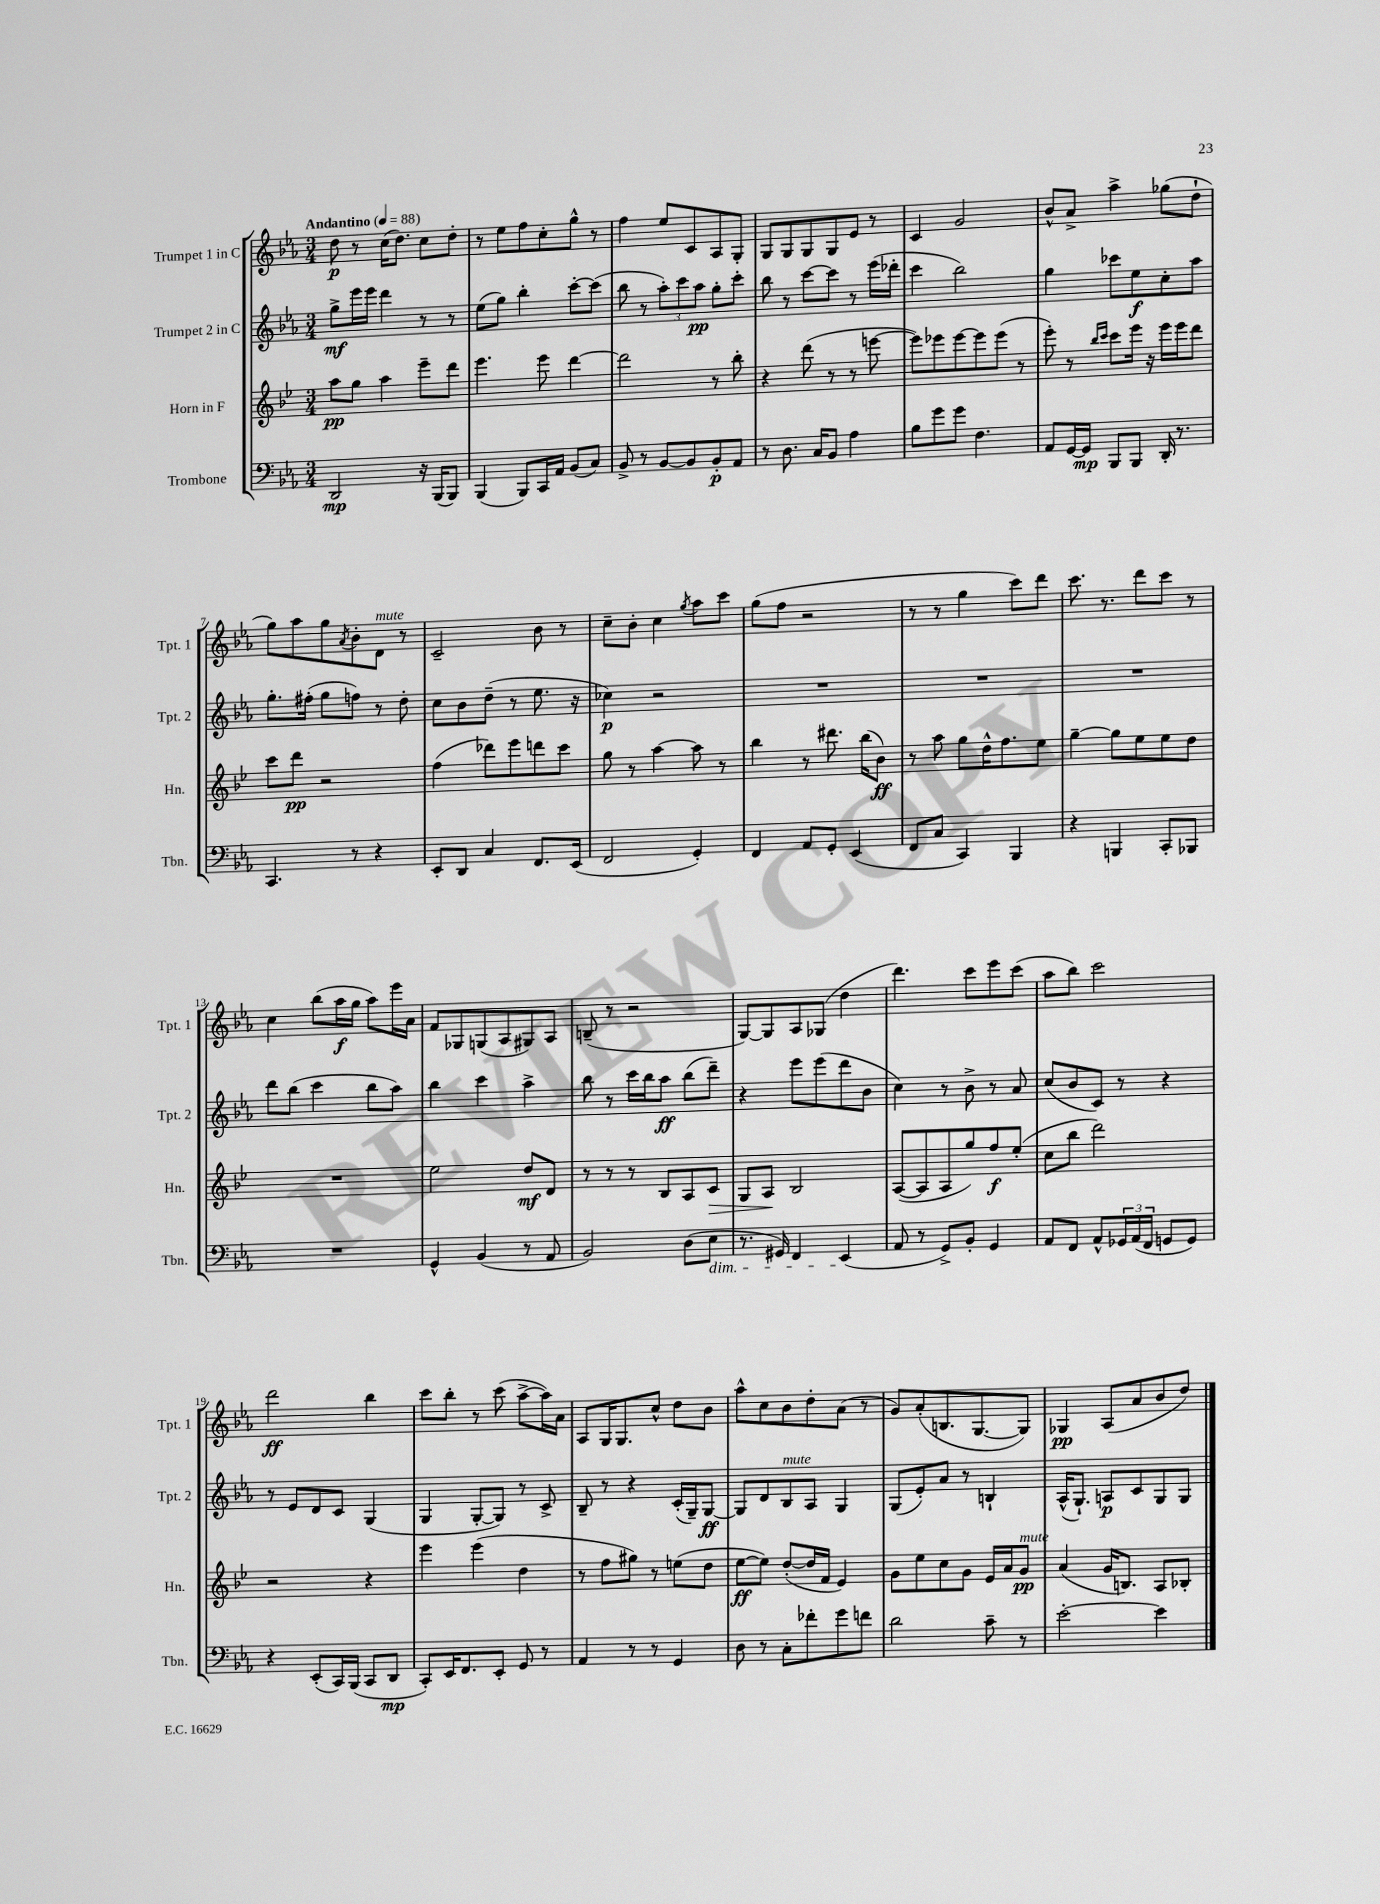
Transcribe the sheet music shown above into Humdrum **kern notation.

**kern	**kern	**kern	**kern
*staff4	*staff3	*staff2	*staff1
*clefF4	*clefG2	*clefG2	*clefG2
*k[b-e-a-]	*k[b-e-]	*k[b-e-a-]	*k[b-e-a-]
*M3/4	*M3/4	*M3/4	*M3/4
*MM88	*MM88	*MM88	*MM88
2DD	8aa	8gg^	8dd
.	8gg	16eee-	8r
.	.	16eee-	.
.	4aa	4ddd	(16cc
.	.	.	8.dd)
16r	8eee-~	8r	8cc
(16BBB-	.	.	.
8BBB-)	8ddd	8r	8dd'
=	=	=	=
(4BBB-	4.eee-	(8ee-	8r
.	.	8gg)	8ee-
8BBB-)	.	4bb-'	8ff
16CC	8eee-	.	8cc'
16AA-	.	.	.
(8BB-	[4ddd	[8ccc'	8gg^^
8C)	.	(8ccc]	8r
=	=	=	=
8BB-^	2ddd]	8bb-	4ff
8r	.	8r	.
[8BB-	.	12aa-')	8ee-
.	.	12ccc	.
8BB-]	.	.	8c
.	.	12aa-	.
8BB-'	8r	8gg'	8A-
8AA-	8bb-'	8ccc'	8G'
=	=	=	=
8r	4r	8bb-	8G
8.D	.	8r	8G
.	(8ddd	[8ccc	8G
16C	.	.	.
8BB-	8r	8ccc]	8G
4A-	8r	8r	8e-
.	[8eee	(16eee-	8r
.	.	16ddd-'	.
=	=	=	=
8B-	8eee])	4ccc	4c
8g	8eee-	.	.
8g	[8eee-	2bb-)	2g
4.F	8eee-]	.	.
.	(8eee-	.	.
.	8r	.	.
=	=	=	=
8AA-	8eee-')	4gg	8b-^^
[16GG	8r	.	8a-^
16GG]	.	.	.
.	16qqbb-	.	.
.	16qqccc	.	.
8BBB-	8ccc	8ccc-	4aa-^
8BBB-	16eee-	8ee-	.
.	16r	.	.
16DD'	16eee-	8cc'	(8gg-
8.r	16eee-	.	.
.	8ddd	8aa-	8dd`
=	=	=	=
4.CC	8ccc	8.gg'	8gg)
.	8ddd	.	8aa-
.	.	(16ff#'	.
.	2r	8gg	8gg
.	.	.	8qa-
8r	.	8ff)	8b-'
4r	.	8r	8d
.	.	8dd'	8r
=	=	=	=
8EE-'	(4ff	8cc	2c~
8DD	.	8b-	.
4C	8ddd-)	(8dd~	.
.	8eee-	8r	.
8.FF	8ddd	8.ee-	8b-
.	8ccc	.	8r
(16EE-	.	16r	.
=	=	=	=
2FF	8gg	4cc-)	8cc~
.	8r	.	8b-'
.	[4aa	2r	4cc
.	.	.	8qgg
4GG')	8aa]	.	8aa-
.	8r	.	8ccc
=	=	=	=
4FF	4bb-	2.r	(8gg
.	.	.	8ff
8AA-	8r	.	2r
8GG'	8.ddd#	.	.
(4EE-	.	.	.
.	(16bb-	.	.
.	8b-)	.	.
=	=	=	=
8FF	8r	2.r	8r
8C	8aa	.	8r
4CC)	8gg	.	4gg
.	16dd^^	.	.
.	8.ff	.	.
4BBB-	.	.	8ccc)
.	8ee-	.	8ddd
=	=	=	=
4r	[4gg~	2.r	8.ccc
.	.	.	8.r
4BBB	8gg]	.	.
.	8ee-	.	8ddd
8CC'	8ee-	.	8ccc
8BBB-	8dd	.	8r
=	=	=	=
2.r	2.r	8ddd	4cc
.	.	(8bb-	.
.	.	4ccc	(8bb-
.	.	.	16aa-
.	.	.	16gg
.	.	8bb-	8aa-)
.	.	8aa-)	16eee-
.	.	.	16a-
=	=	=	=
4GG^^	2ee-	4bb-	8f
.	.	.	8G-
(4BB-	.	4ccc	(8G
.	.	.	8A-
8r	8dd	4aa-^	8G#)
8AA-	8d	.	8A-
=	=	=	=
2BB-)	8r	8bb-	(8B~
.	8r	8r	8r
.	8r	16ccc	2r
.	.	16bb-	.
.	8B-	8aa-	.
(8D	8A	(8bb-	.
8E-	8c	8ddd~)	.
=	=	=	=
8.r	8G	4r	[8G)
.	8A	.	8G]
16GG#)	.	.	.
4FF	2B-	8eee-	8A-
.	.	(8eee-	(8G-
(4EE-	.	8ddd	4dd
.	.	8b-	.
=	=	=	=
8AA-	([8A	4cc)	4.ddd)
8r	8A]	.	.
8GG^)	8A	8r	.
8BB-'	8gg)	8b-^	8ccc
4GG	8ff	8r	8eee-
.	(8ee-'	8a-	(8ccc
=	=	=	=
8AA-	8cc	(8cc	8aa-
8FF	8bb-	8b-	8bb-)
8AA-^^	2ddd)	8c)	2ccc
24GG-	.	8r	.
(24AA-	.	.	.
24FF	.	.	.
8GG	.	4r	.
8GG)	.	.	.
=	=	=	=
4r	2r	8r	2ddd
.	.	8e-	.
(8EE-'	.	8d	.
16CC)	.	8c	.
(16BBB-	.	.	.
8CC	4r	(4G	4bb-
8DD	.	.	.
=	=	=	=
8CC')	4eee-	4G	8ccc
16EE-	.	.	8bb-'
8.FF	.	.	.
.	(4eee-	[8G'	8r
8EE-'	.	8G])	(8ccc
8GG	4dd	8r	[8aa-^
8r	.	8c^	16aa-])
.	.	.	16a-
=	=	=	=
4AA-	8r	8B-~	8A-
.	8ff	8r	16G
.	.	.	8.G
8r	8gg#)	4r	.
8r	8r	.	8cc^^
4GG	(8ee	(16c'	8dd
.	.	16G~)	.
.	8dd	[8G	8b-
=	=	=	=
8D	[8ee-	8G]	8aa-^^
8r	8ee-])	8d	8cc
8C'	([8dd'	8B-	8b-
8f-'	16dd]	8A-	8dd'
.	16f	.	.
8g	4e-)	4G	(8a-
8f	.	.	8r
=	=	=	=
2d	8g	(8G	8g)
.	8ee-	8e-')	(8a-'
.	8cc	8a-	8.B
.	8g	8r	.
.	.	.	[8.G
8c~	16e-	4B`	.
.	16a	.	.
8r	8g	.	8G])
=	=	=	=
[2e-'	(4a	(16A-^^	4G-
.	.	8.G`)	.
.	16g	8A	(8A-
.	8.B)	.	.
.	.	8c	8a-
4e-]	8A	8G	8b-
.	8B-'	8G	8dd)
==	==	==	==
*-	*-	*-	*-
